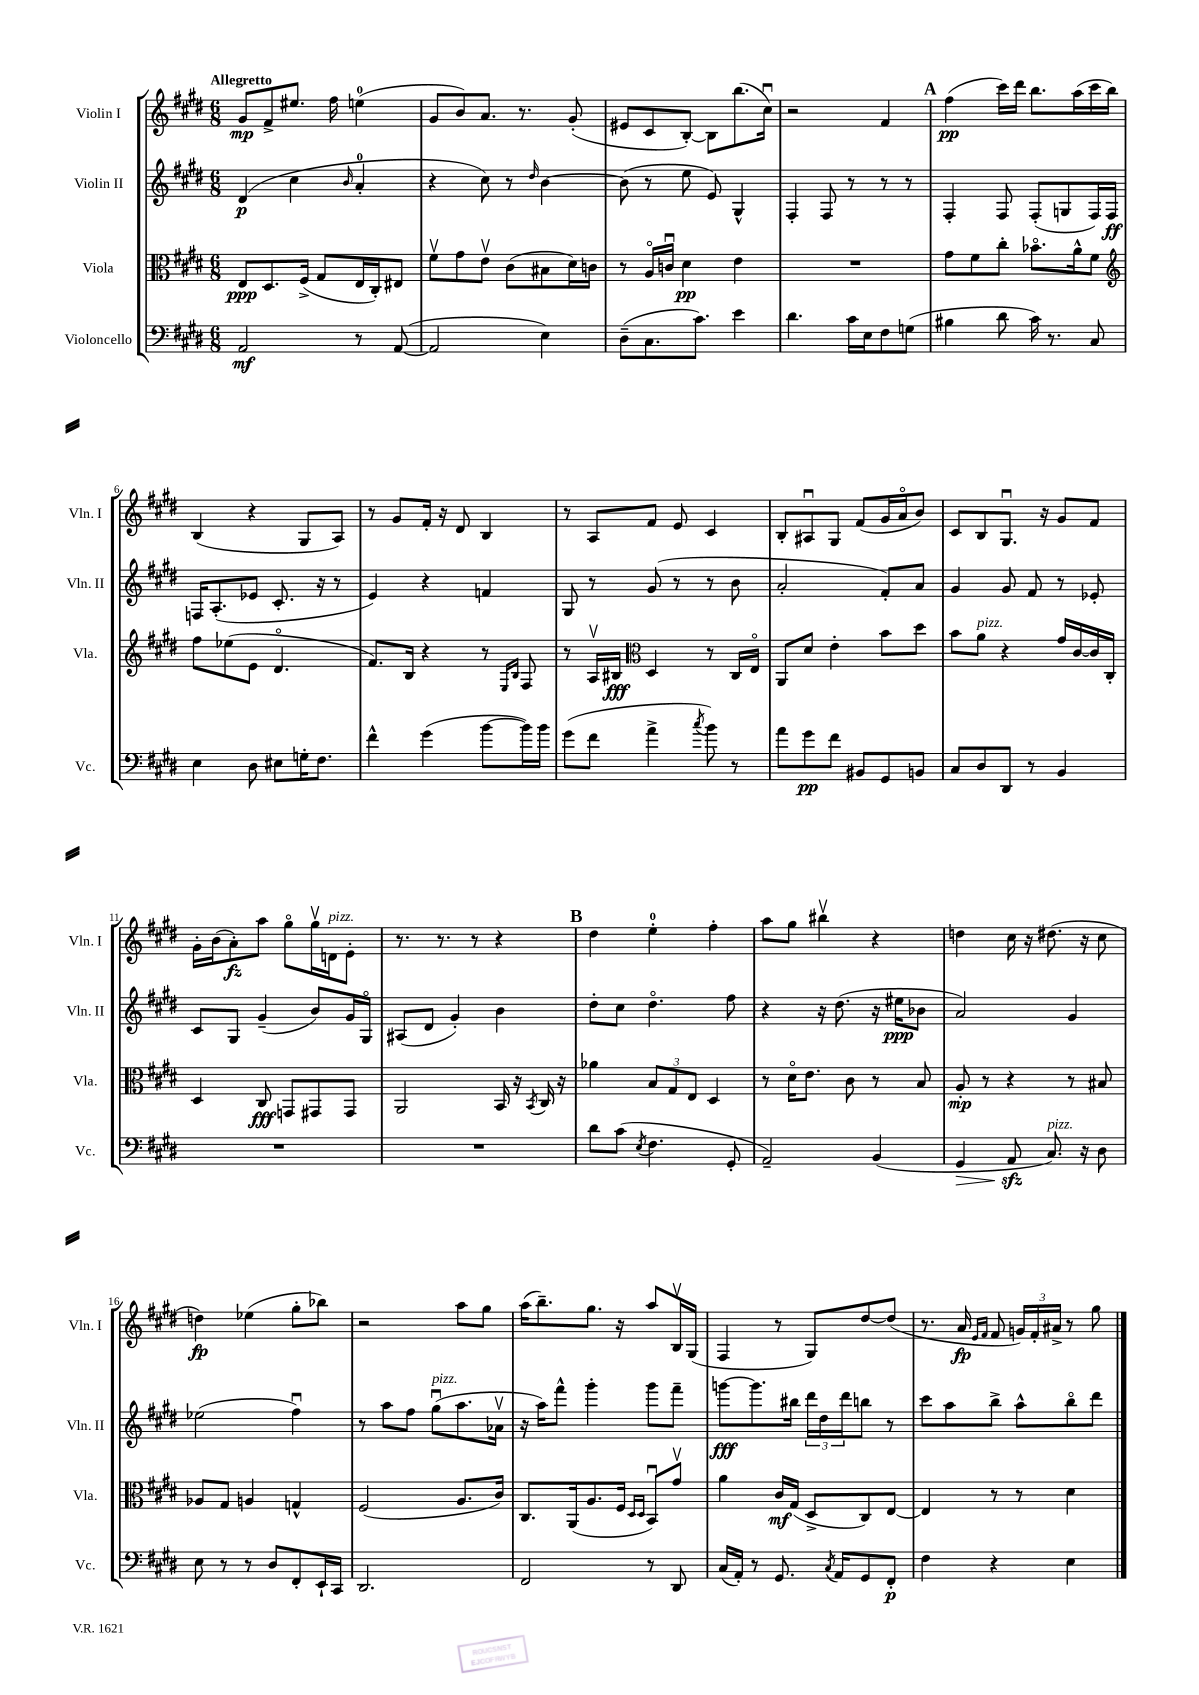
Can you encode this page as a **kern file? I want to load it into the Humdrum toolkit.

**kern	**dynam	**kern	**dynam	**kern	**dynam	**kern	**dynam
*part4	*part4	*part3	*part3	*part2	*part2	*part1	*part1
*staff4	*staff4	*staff3	*staff3	*staff2	*staff2	*staff1	*staff1
*I"Violoncello	*	*I"Viola	*	*I"Violin II	*	*I"Violin I	*
*I'Vc.	*	*I'Vla.	*	*I'Vln. II	*	*I'Vln. I	*
*clefF4	*	*clefC3	*	*clefG2	*	*clefG2	*
*k[f#c#g#d#]	*	*k[f#c#g#d#]	*	*k[f#c#g#d#]	*	*k[f#c#g#d#]	*
*M6/8	*	*M6/8	*	*M6/8	*	*M6/8	*
=1	=1	=1	=1	=1	=1	=1	=1
!	!	!	!	!	!	!LO:TX:a:B:t=Allegretto	!
2AA/	mf	8E/L	ppp	(4d#/	p	8g#/L	mp
.	.	8.D#/	.	.	.	8f#^/	.
.	.	.	.	4cc#\	.	8.ee#X/J	.
.	.	(16F#^/Jk	.	.	.	.	.
.	.	8G#/L	.	.	.	.	.
.	.	.	.	.	.	16ff#\	.
.	.	.	.	16qqb/	.	.	.
8r	.	16E/L	.	4a'/	.	(4een\	.
.	.	16C#'/J)	.	.	.	.	.
([8AA/	.	8E#X/J	.	.	.	.	.
=2	=2	=2	=2	=2	=2	=2	=2
2AA/]	.	8f#v\L	.	4r	.	8g#/L	.
.	.	8g#\	.	.	.	8b/)	.
.	.	8ev\J	.	8cc#\)	.	8.a/J	.
.	.	(8c#\L	.	8r	.	.	.
.	.	.	.	.	.	8.r	.
.	.	.	.	16qqdd#/	.	.	.
4E\)	.	8B#X\	.	[4b\	.	.	.
.	.	16d#\L)	.	.	.	(8g#'/	.
.	.	16cn\JJ	.	.	.	.	.
=3	=3	=3	=3	=3	=3	=3	=3
(8D#~\L	.	8r	.	(8b\]	.	8e#X/L	.
8.C#\	.	16A/LL	.	8r	.	8c#/	.
.	.	16cnu/JJ	.	.	.	.	.
.	.	4d#\	pp	8ee\	.	[8B'/J)	.
8.c#\J)	.	.	.	.	.	.	.
.	.	.	.	8e/)	.	8B\L]	.
4e\	.	4e\	.	4G#^^/	.	(8.bb\	.
.	.	.	.	.	.	16cc#u\Jk)	.
=4	=4	=4	=4	=4	=4	=4	=4
4.d#\	.	2.r	.	4F#'/	.	2r	.
.	.	.	.	8F#/	.	.	.
16c#\LL	.	.	.	8r	.	.	.
16E\J	.	.	.	.	.	.	.
8F#\	.	.	.	8r	.	4f#/	.
(8Gn\J	.	.	.	8r	.	.	.
!!LO:REH:place=s1:t=A
=5	=5	=5	=5	=5	=5	=5	=5
4B#X\	.	8g#\L	.	4F#'/	.	(4ff#\	pp
.	.	8f#\	.	.	.	.	.
8d#\	.	8cc#'\J	.	8F#/	.	16ccc#\LL)	.
.	.	.	.	.	.	16ddd#\JJ	.
16c#\)	.	8.b-X\L	.	(8F#'/L	.	8.bb\L	.
8.r	.	.	.	.	.	.	.
.	.	.	.	8Gn/	.	.	.
.	.	16a^^\k	.	.	.	(16aa\L	.
8C#/	.	8f#\J	.	16F#/L)	.	16ccc#\	.
.	.	.	.	16F#/JJ	ff	16bb\JJ)	.
!!LO:LB:g=z
=6	=6	=6	=6	=6	=6	=6	=6
*	*	*clefG2	*	*	*	*	*
4E\	.	8ff#\L	.	16Fn/KL	.	(4B/	.
.	.	.	.	(8.A'/	.	.	.
.	.	(8ee-X\	.	.	.	.	.
8D#\	.	8e\J	.	8e-X/J	.	4r	.
8E#X\L	.	4.d#/	.	8.c#'/	.	.	.
16Gn'\K	.	.	.	.	.	8G#/L	.
8.F#\J	.	.	.	16r	.	.	.
.	.	.	.	8r	.	8A/J)	.
=7	=7	=7	=7	=7	=7	=7	=7
4f#^^\	.	8.f#/L)	.	4e/)	.	8r	.
.	.	.	.	.	.	8g#/L	.
.	.	16B/Jk	.	.	.	.	.
(4g#\	.	4r	.	4r	.	16f#'/Jk	.
.	.	.	.	.	.	16r	.
.	.	.	.	.	.	8d#/	.
[8b\L	.	8r	.	4fn/	.	4B/	.
.	.	16qqE/LL	.	.	.	.	.
.	.	16qqB/JJ	.	.	.	.	.
16b\L])	.	8F#/	.	.	.	.	.
16b\JJ	.	.	.	.	.	.	.
=8	=8	=8	=8	=8	=8	=8	=8
(8g#\L	.	8r	.	8G#/	.	8r	.
8f#\J	.	16Av/LL	.	8r	.	8A/L	.
.	.	16B#X/JJ	fff	.	.	.	.
*	*	*clefC3	*	*	*	*	*
4a^\	.	4D#/	.	(8g#/	.	8f#/J	.
.	.	.	.	8r	.	8e/	.
8qcc#/	.	.	.	.	.	.	.
8b\)	.	8r	.	8r	.	4c#/	.
8r	.	16C#/LL	.	8b\	.	.	.
.	.	16E/JJ	.	.	.	.	.
=9	=9	=9	=9	=9	=9	=9	=9
8a\L	.	8AA/L	.	2a'/	.	8B'/L	.
8g#\	pp	8d#/J	.	.	.	8A#Xu/	.
8f#\J	.	4e'\	.	.	.	8G#/J	.
8BB#X/L	.	.	.	.	.	(8f#/L	.
8GG#/	.	8b\L	.	8f#'/L)	.	16g#/L	.
.	.	.	.	.	.	16a/J	.
8BBn/J	.	8dd#\J	.	8a/J	.	8b/J)	.
=10	=10	=10	=10	=10	=10	=10	=10
8C#/L	.	8b\L	.	4g#/	.	8c#/L	.
!	!	!LO:TX:a:i:t=pizz.	!	!	!	!	!
8D#/	.	8a\J	.	.	.	8B/	.
8DD#/J	.	4r	.	8g#/	.	8.G#u/J	.
8r	.	.	.	8f#/	.	.	.
.	.	.	.	.	.	16r	.
4BB/	.	16g#/LL	.	8r	.	8g#/L	.
.	.	[16c#/	.	.	.	.	.
.	.	16c#/]	.	8e-X'/	.	8f#/J	.
.	.	16C#'/JJ	.	.	.	.	.
!!LO:LB:g=z
=11	=11	=11	=11	=11	=11	=11	=11
2.r	.	4D#/	.	8c#/L	.	16g#'\LL	.
.	.	.	.	.	.	(16b\J	.
.	.	.	.	8G#/J	.	8a'\)	fz
.	.	8C#/	fff	(4g#~/	.	8aa\J	.
.	.	8GGn/L	.	.	.	8gg#\L	.
.	.	8GG#X/	.	8b/L)	.	16gg#v\L	.
!	!	!	!	!	!	!LO:TX:a:i:t=pizz.	!
.	.	.	.	.	.	16dn\J	.
.	.	8GG#/J	.	16g#/L	.	8e'\J	.
.	.	.	.	16G#/JJ	.	.	.
=12	=12	=12	=12	=12	=12	=12	=12
2.r	.	2AA/	.	(8A#X/L	.	8.r	.
.	.	.	.	8d#/J	.	.	.
.	.	.	.	.	.	8.r	.
.	.	.	.	4g#'/)	.	.	.
.	.	.	.	.	.	8r	.
.	.	16BB/	.	4b\	.	4r	.
.	.	16r	.	.	.	.	.
.	.	8qBB/	.	.	.	.	.
.	.	16C#/	.	.	.	.	.
.	.	16r	.	.	.	.	.
!!LO:REH:place=s1:t=B
=13	=13	=13	=13	=13	=13	=13	=13
8d#\L	.	4a-X\	.	8dd#'\L	.	4dd#\	.
(8c#\J	.	.	.	8cc#\J	.	.	.
8qE/	.	.	.	.	.	.	.
4.F#\	.	12B/L	.	4.dd#\	.	4ee'\	.
.	.	12G#/	.	.	.	.	.
.	.	12E/J	.	.	.	.	.
.	.	4D#/	.	.	.	4ff#'\	.
8GG#'/	.	.	.	8ff#\	.	.	.
=14	=14	=14	=14	=14	=14	=14	=14
2AA~/)	.	8r	.	4r	.	8aa\L	.
.	.	16d#\KL	.	.	.	8gg#\J	.
.	.	8.e\J	.	.	.	.	.
.	.	.	.	16r	.	4bb#Xv\	.
.	.	.	.	(8.dd#\	.	.	.
.	.	8c#\	.	.	.	.	.
(4BB/	.	8r	.	16r	.	4r	.
.	.	.	.	16ee#X\KL	ppp	.	.
.	.	8B/	.	8b-X\J	.	.	.
=15	=15	=15	=15	=15	=15	=15	=15
!	!LO:HP:b	!	!	!	!	!	!
4GG#/	>	8A'/	mp	2a/)	.	4ddn\	.
.	.	8r	.	.	.	.	.
8AAzz/	.	4r	.	.	.	16cc#\	.
.	.	.	.	.	.	16r	.
!LO:TX:a:i:t=pizz.	!	!	!	!	!	!	!
8.C#/)	]	.	.	.	.	(8.dd#X\	.
.	.	8r	.	4g#/	.	.	.
16r	.	.	.	.	.	16r	.
8D#\	.	8B#X/	.	.	.	8cc#\	.
!!LO:LB:g=z
=16	=16	=16	=16	=16	=16	=16	=16
8E\	.	8A-X/L	.	(2ee-X\	.	4ddn\)	fp
8r	.	8G#/J	.	.	.	.	.
8r	.	4An/	.	.	.	(4ee-X\	.
8D#/L	.	.	.	.	.	.	.
8FF#'/	.	4Gn^^/	.	4ff#u\)	.	8gg#'\L	.
16EE`/L	.	.	.	.	.	8bb-X\J)	.
16CC#/JJ	.	.	.	.	.	.	.
=17	=17	=17	=17	=17	=17	=17	=17
2.DD#/	.	(2F#/	.	8r	.	2r	.
.	.	.	.	8aa\L	.	.	.
.	.	.	.	8ff#\J	.	.	.
!	!	!	!	!LO:TX:a:i:t=pizz.	!	!	!
.	.	.	.	(8gg#u\L	.	.	.
.	.	8.A/L	.	8.aa\	.	8aa\L	.
.	.	.	.	.	.	8gg#\J	.
.	.	16c#/Jk)	.	16a-Xv\Jk	.	.	.
=18	=18	=18	=18	=18	=18	=18	=18
2FF#/	.	8.C#/L	.	16r	.	(16aa\KL	.
.	.	.	.	16aa\KL)	.	8.bb~\)	.
.	.	.	.	8fff#^^\J	.	.	.
.	.	(16AA/k	.	.	.	.	.
.	.	8.A/	.	4ggg#'\	.	8.gg#\J	.
.	.	16F#/Jk	.	.	.	16r	.
.	.	16qqD#/LL	.	.	.	.	.
.	.	16qqD#/JJ	.	.	.	.	.
8r	.	8BBu/L)	.	8ggg#\L	.	8aa/L	.
8DD#/	.	8g#v/J	.	8fff#~\J	.	16Bv/L	.
.	.	.	.	.	.	(16G#/JJ	.
=19	=19	=19	=19	=19	=19	=19	=19
(16C#/LL	.	4a\	.	[8gggn\L	fff	4F#/	.
16AA'/JJ)	.	.	.	.	.	.	.
8r	.	.	.	8.ggg\]	.	.	.
8.GG#/	.	16c#/LL	mf	.	.	8r	.
.	.	(16G#/JJ	.	16bb#X\Jk	.	.	.
.	.	8D#^/L	.	24ddd#\LL	.	8G#/L)	.
.	.	.	.	24dd#\	.	.	.
8qC#/	.	.	.	.	.	.	.
16AA/KL	.	.	.	.	.	.	.
.	.	.	.	24ddd#\J	.	.	.
8GG#/	.	8C#/)	.	8bbn\J	.	[8dd#/	.
8FF#'/J	p	[8E/J	.	8r	.	(8dd#/J]	.
=20	=20	=20	=20	=20	=20	=20	=20
4F#\	.	4E/]	.	8ccc#\L	.	8.r	.
.	.	.	.	8aa\	.	.	.
.	.	.	.	.	.	16a/	fp
.	.	.	.	.	.	16qqe/LL	.
.	.	.	.	.	.	16qqf#/JJ	.
4r	.	8r	.	8bb^\J	.	8f#/	.
.	.	8r	.	8aa^^\L	.	24gn/LL)	.
.	.	.	.	.	.	24f#'/	.
.	.	.	.	.	.	24a#X^/JJ	.
4E\	.	4d#\	.	8bb\	.	8r	.
.	.	.	.	8ddd#\J	.	8gg#\	.
==	==	==	==	==	==	==	==
*-	*-	*-	*-	*-	*-	*-	*-
